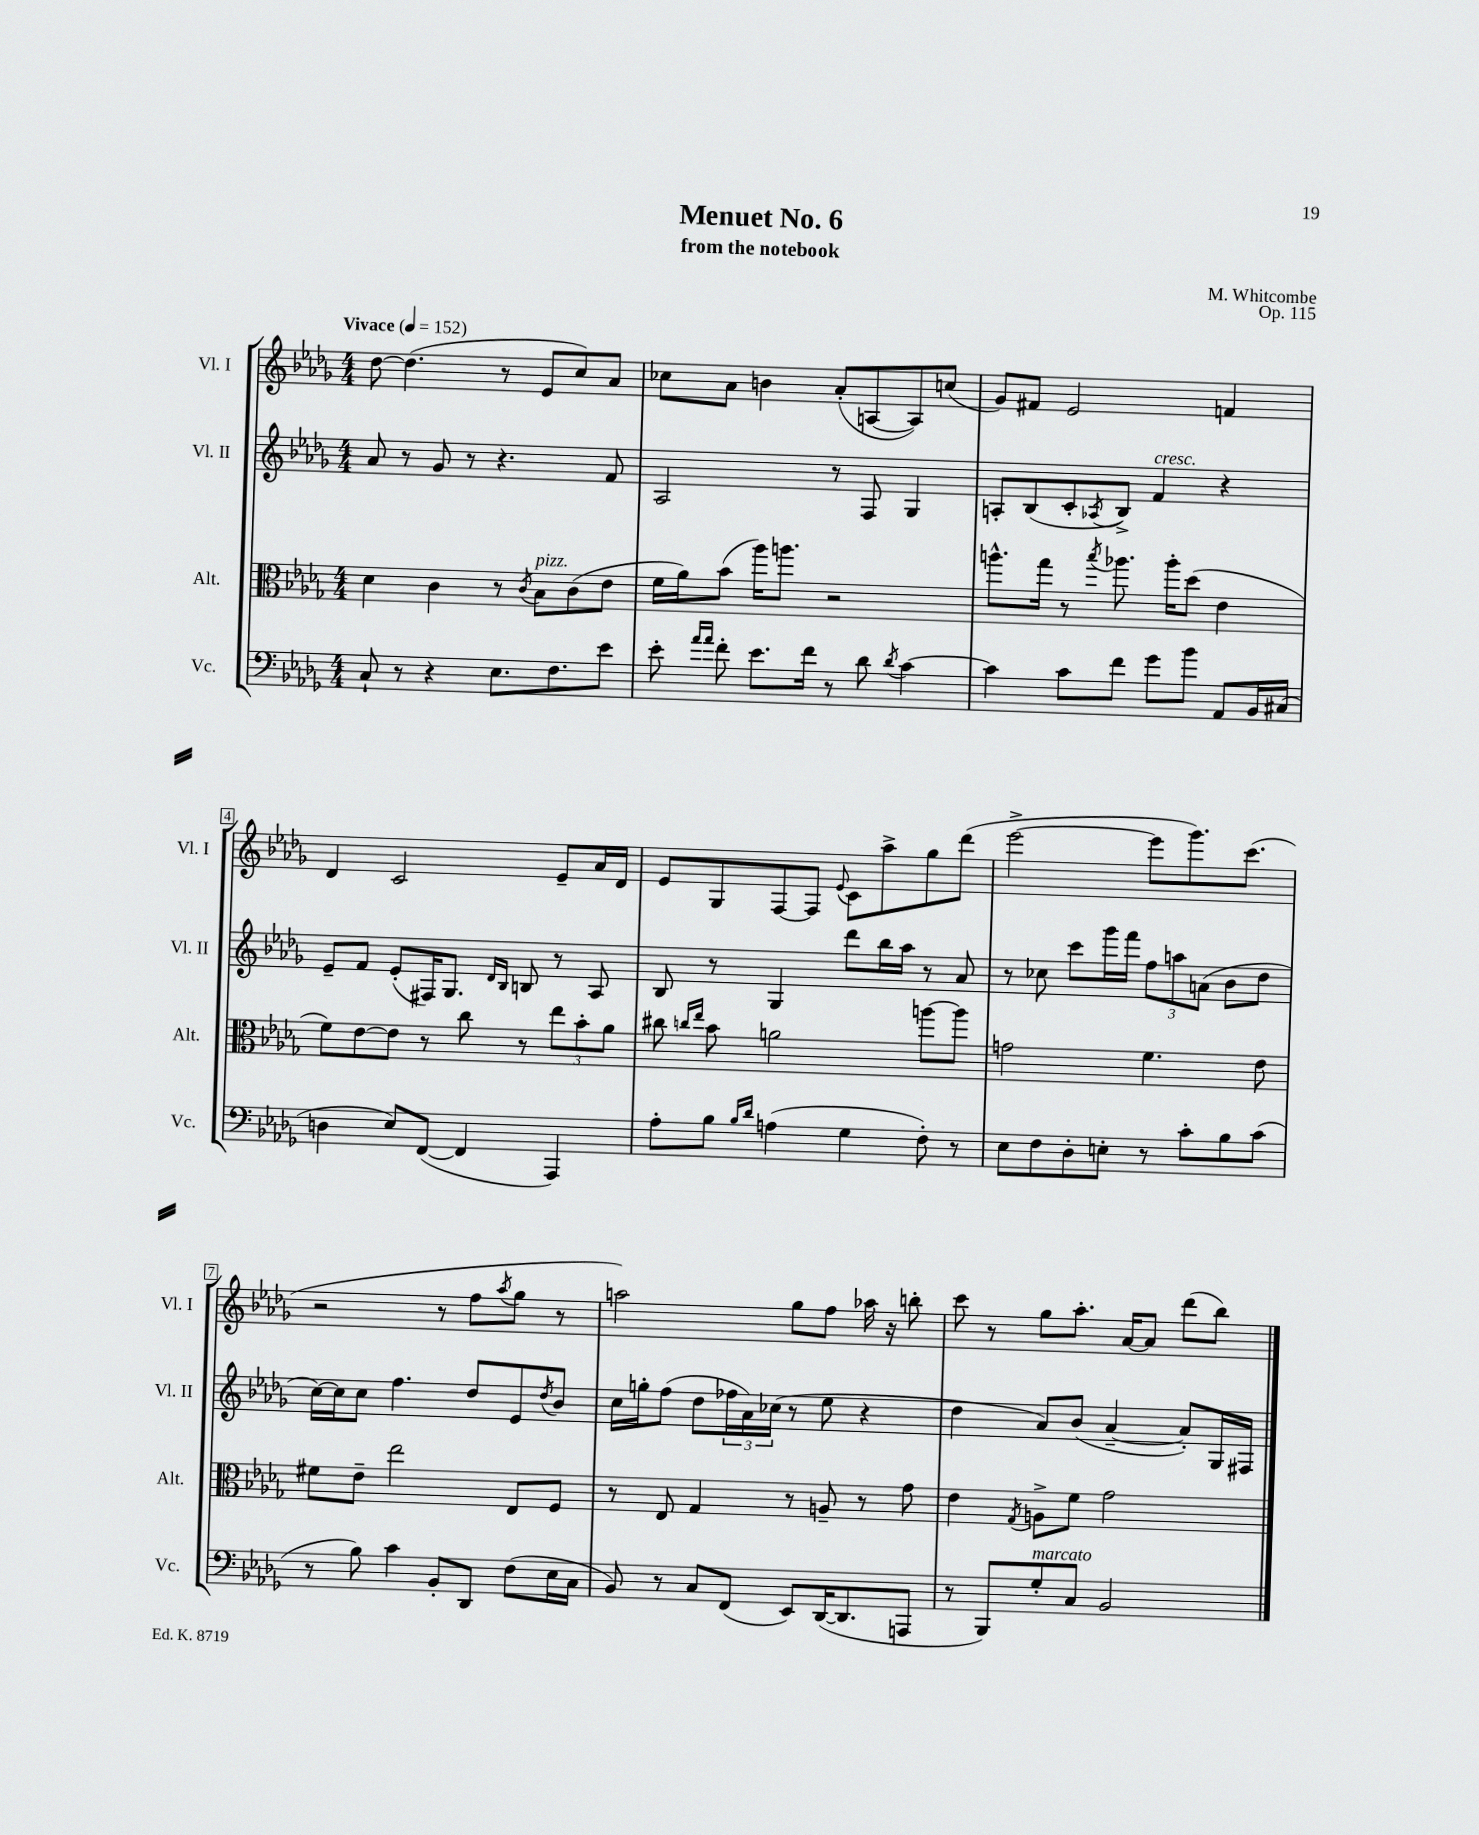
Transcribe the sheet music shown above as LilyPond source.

\header { title = "Menuet No. 6" composer = "M. Whitcombe" subtitle = "from the notebook" opus = "Op. 115" }
<<
\new StaffGroup <<
\new Staff = "s0" \with { instrumentName = "Vl. I" shortInstrumentName = "Vl. I" } {
    \clef treble \key des \major \numericTimeSignature \time 4/4 \tempo "Vivace" 4 = 152
    des''8~ des''4.( r8 ees'8 c''8) aes'8 |
    ces''8 aes'8 b'4 aes'8-.( a8~ a8) c''8( |
    ges'8) fis'8 ees'2 f'4 |
    des'4 c'2 ees'8-- aes'16 des'16 |
    ees'8 ges8 f8~ f8 \appoggiatura { ees'8 } c'8 aes''8-> ges''8 des'''8( |
    ees'''2~-> ees'''8 ges'''8.) c'''8.( |
    r2 r8 f''8 \acciaccatura { aes''8 } ges''8 r8 |
    a''2) ges''8 f''8 aes''16 r16 b''8-. |
    c'''8 r8 ges''8 aes''8.-. aes'16~ aes'8 des'''8( bes''8) \bar "|." |
}
\new Staff = "s1" \with { instrumentName = "Vl. II" shortInstrumentName = "Vl. II" } {
    \clef treble \key des \major \numericTimeSignature \time 4/4
    aes'8 r8 ges'8 r8 r4. f'8 |
    aes2 r8 f8 ges4 |
    a8-. bes8( c'8-. \acciaccatura { aes8 } bes8->) f'4^\markup { \italic "cresc." } r4 |
    ees'8-- f'8 ees'8-.( fis16) ges8. \grace { des'16 bes16 } b8 r8 aes8 |
    bes8 r8 ges4 des'''8 bes''16 aes''16 r8 aes'8 |
    r8 ces''8 c'''8 ges'''16 f'''16 \tuplet 3/2 { f''8 a''8 a'8( } bes'8 des''8 |
    c''16~) c''16 c''8 f''4. des''8 ees'8 \acciaccatura { des''8 } bes'8 |
    c''16 g''16-. f''8( des''8 \tuplet 3/2 { fes''16 aes'16) ces''16( } r8 ees''8 r4 |
    des''4 aes'8) bes'8( aes'4~-- aes'8-.) ges16 fis16 \bar "|." |
}
\new Staff = "s2" \with { instrumentName = "Alt." shortInstrumentName = "Alt." } {
    \clef alto \key des \major \numericTimeSignature \time 4/4
    des'4 c'4 r8 \acciaccatura { c'8 } bes8^\markup { \italic "pizz." } c'8( ees'8 |
    f'16 aes'16) bes'8( aes''16) a''8. r2 |
    a''8.-^ ges''16 r8 \acciaccatura { bes''8 } aes''8. aes''16-. des''8( ees'4 |
    f'8) ees'8~ ees'8 r8 c''8 r8 \tuplet 3/2 { ees''8 bes'8-. aes'8 } |
    cis''8 \grace { c''16 ees''16 } bes'8 a'2 a''8~ a''8 |
    g'2 f'4. ees'8 |
    fis'8 ees'8-- ees''2 ees8 f8 |
    r8 ees8 ges4 r8 a8-- r8 ges'8 |
    ees'4 \acciaccatura { ges8 } a8-> f'8 ges'2 \bar "|." |
}
\new Staff = "s3" \with { instrumentName = "Vc." shortInstrumentName = "Vc." } {
    \clef bass \key des \major \numericTimeSignature \time 4/4
    c8-! r8 r4 ees8. f8. ees'8 |
    ees'8-. \grace { aes'16 aes'16 } f'8-. ees'8. f'16 r8 des'8 \acciaccatura { des'8 } c'4~ |
    c'4 c'8 f'8 ges'8 bes'8 aes,8 bes,16 cis16( |
    d4 ees8) f,8~( f,4 aes,,4) |
    aes8-. bes8 \grace { bes16 des'16 } a4( ges4 f8-.) r8 |
    ees8 f8 des8-. e8-. r8 c'8-. bes8 c'8( |
    r8 bes8) c'4 bes,8-. des,8 f8( ees16 c16 |
    bes,8) r8 c8 f,8( ees,8) des,16~( des,8. a,,8 |
    r8 bes,,8) ges8-.^\markup { \italic "marcato" } c8 bes,2 \bar "|." |
}
>>
>>
\layout { \context { \Score \override BarNumber.stencil = #(make-stencil-boxer 0.1 0.3 ly:text-interface::print) } }
